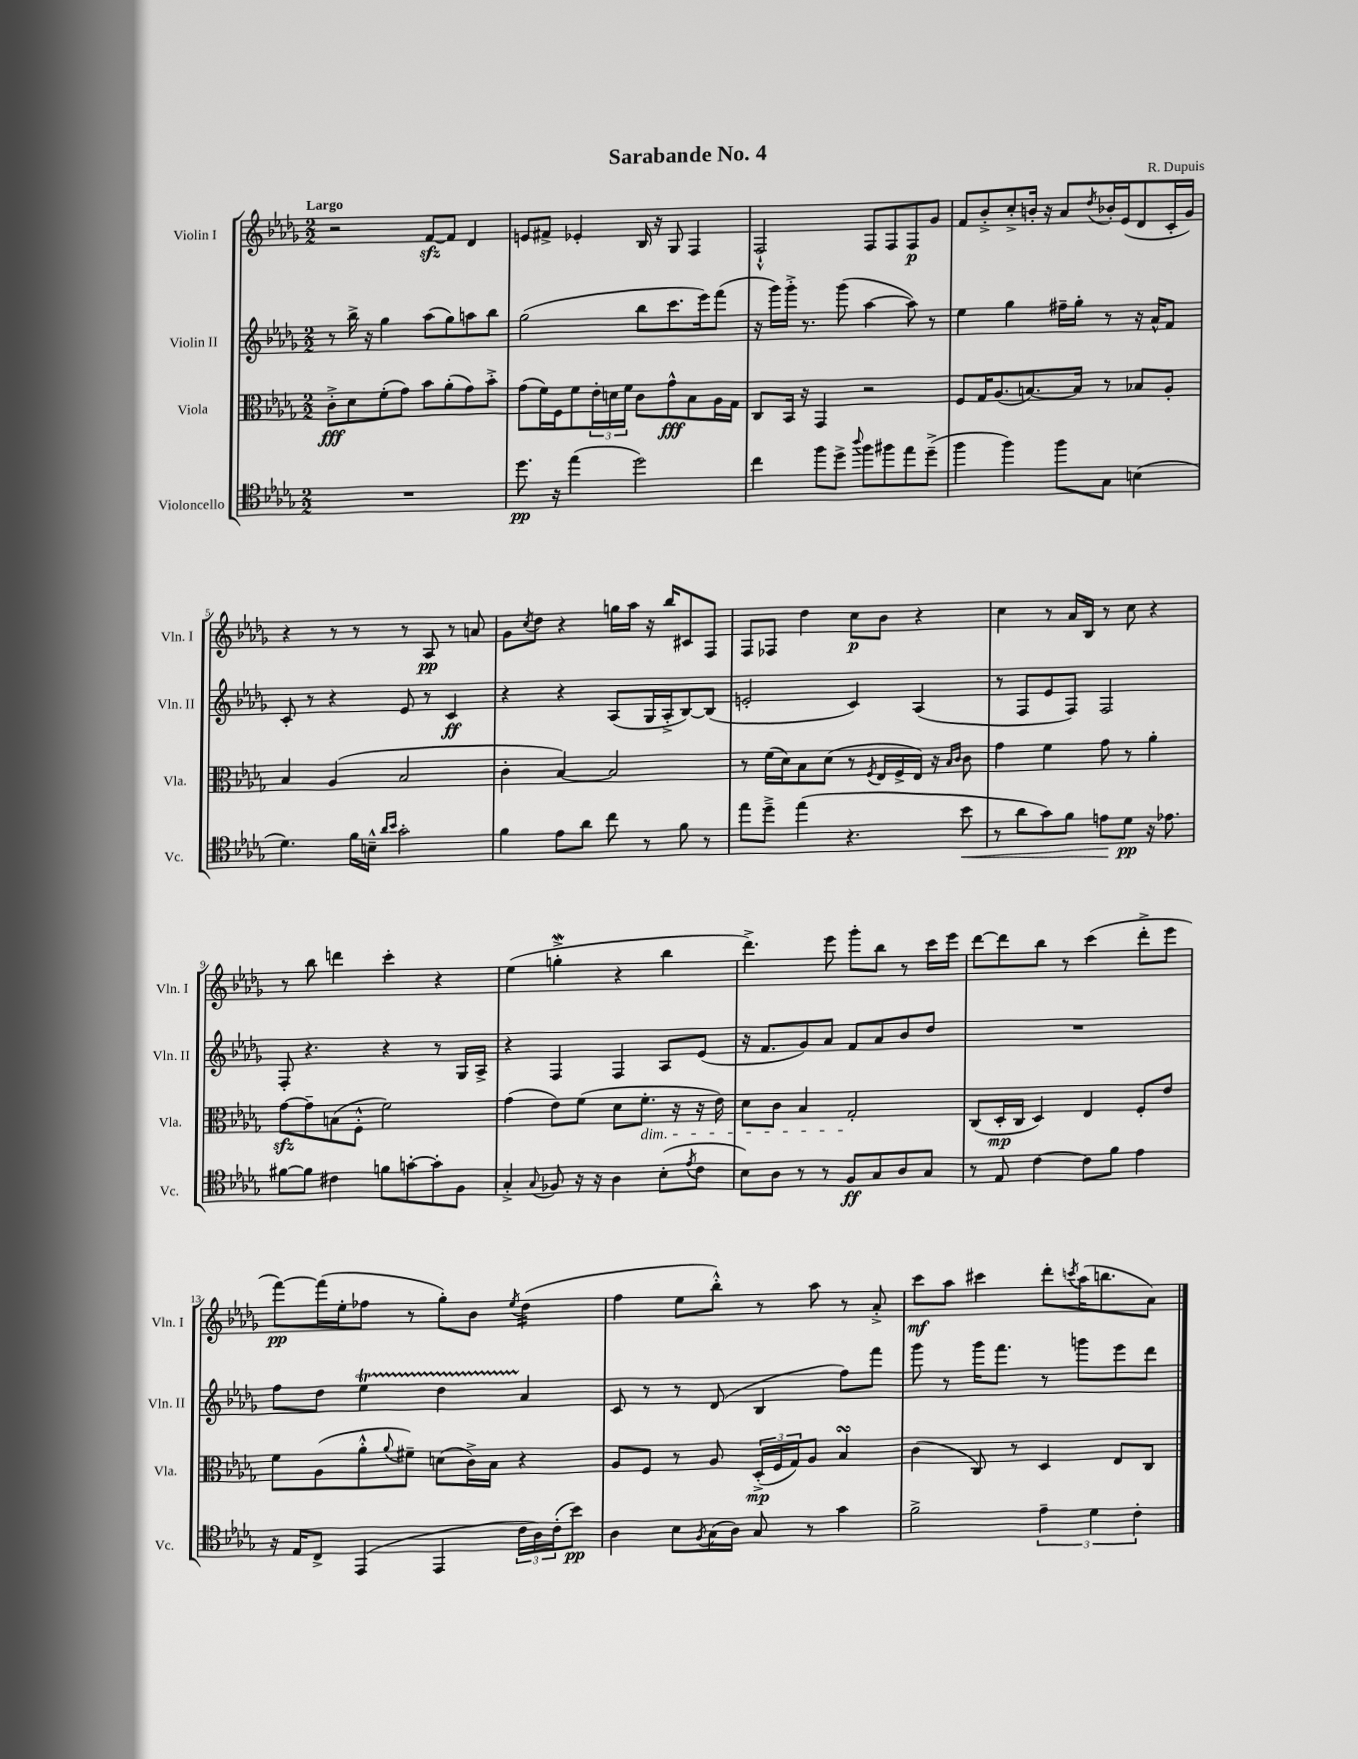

**kern	**kern	**kern	**kern
*staff4	*staff3	*staff2	*staff1
*clefC4	*clefC3	*clefG2	*clefG2
*k[b-e-a-d-g-]	*k[b-e-a-d-g-]	*k[b-e-a-d-g-]	*k[b-e-a-d-g-]
*M2/2	*M2/2	*M2/2	*M2/2
1r	8c'^	8r	2r
.	8d-	16bb-^	.
.	.	16r	.
.	(8f'	4gg-	.
.	8g-)	.	.
.	8b-	(8aa-	[8f
.	(8a-'	8gg-)	8f]
.	8g-)	8aa	4d-
.	8b-'^	8bb-	.
=	=	=	=
8.dd-	(8g-	(2gg-	8e
.	16f)	.	8f#^
16r	16F	.	.
(4ee-	8f	.	4e-'
.	24e-'	.	.
.	24d	.	.
.	24f	.	.
2dd-)	8c	8bb-	16B-
.	.	.	16r
.	8g-^^	8.ccc	8G-
.	8B-	.	4F
.	.	16eee-)	.
.	16A-	(8fff	.
.	16G-	.	.
=	=	=	=
4cc	8C	16r	2F`^^
.	.	16ggg-)	.
.	16BB-	16ggg-'^	.
.	16r	8.r	.
8ff	4GG-	.	.
8dd-^	.	(8ggg-	.
8qqaa-	.	.	.
8ff	2r	[4aa-	8F
8ff#	.	.	8F
8ee-	.	8aa-])	8F
(8dd-~^	.	8r	8g-
=	=	=	=
4ff	8F	4ee-	8f
.	16G-	.	8b-'^
.	(8.A-	.	.
4ff)	.	4gg-	8cc'^
.	[8.B)	.	16b'
.	.	.	16r
8ff	.	16ff#~	8a-
.	16B]	16gg-'	.
.	.	.	8qdd-
8G-	8r	8r	16b-'
.	.	.	(16e-
(4B	8B-	16r	8d-
.	.	16a-^^	.
.	8A-'	8f	16c'
.	.	.	16g-)
=	=	=	=
4.d-)	4B-	8c'	4r
.	.	8r	.
.	(4A-	4r	8r
16f	.	.	8r
16B~^^	.	.	.
16qqa-	.	.	.
16qqb-	.	.	.
2g-'	2B-	8e-	8r
.	.	8r	8A-
.	.	4c	8r
.	.	.	8a
=	=	=	=
4f	4c'	4r	8g-
.	.	.	8qcc
.	.	.	8dd-
8e-	[4B-)	4r	4r
8a-	.	.	.
8cc	2B-]	(8A-	16gg
.	.	.	16aa-
8r	.	16G-	16r
.	.	16A-'^	16bb-
8f	.	[8B-)	8c#
8r	.	(8B-]	8F
=	=	=	=
8ee-	8r	2e'	8F
8dd-~^	(16f	.	8F-
.	16d-)	.	.
(4ee-	8B-	.	4dd-
.	(8d-	.	.
4.r	8r	4c)	8cc
.	8qF	.	.
.	16E-	.	8b-
.	16F^	.	.
.	16E-)	(4A-	4r
.	16r	.	.
.	16qqB-	.	.
.	16qqc	.	.
8b-	8c	.	.
=	=	=	=
8r	4g-	8r	4cc
8a-	.	8F	.
8g-)	4f	8e-	8r
8f	.	8F)	16a-
.	.	.	16B-
8e	8g-	2F	8r
8d-	8r	.	8cc
16r	4a-'	.	4r
8.e-	.	.	.
=	=	=	=
[8f#	[8g-	8F'	8r
8f#]	8g-~]	4.r	8bb-
4c#	(8B	.	4ddd
.	8F'^^	.	.
8f	2f)	4r	4ccc'
[8g'	.	.	.
8g']	.	8r	4r
8F	.	16G-	.
.	.	16A-^	.
=	=	=	=
4G-'^	(4g-	4r	(4ee-
8qqG-	.	.	.
8F-	8e-)	4F	4gg'^
16r	(8f	.	.
16r	.	.	.
4A-	8d-	4F	4r
.	8.f'	.	.
(8B-'	.	8A-	4bb-
.	16r	.	.
8qe-	.	.	.
8c	16r	(8e-	.
.	16e-)	.	.
=	=	=	=
8B-)	8d-	16r	4.ddd-^)
.	.	8.f	.
8A-	8c	.	.
8r	4B-	8g-)	.
8r	.	8a-	8eee-
8F	2G-'	8f	8ggg-'
8G-	.	8a-	8bb-
8A-	.	8b-	8r
8G-	.	8dd-	16ccc
.	.	.	16eee-
=	=	=	=
8r	(8C	1r	[8ddd-
8E-	16D-'	.	8ddd-]
.	16C	.	.
[4c	4D-)	.	8bb-
.	.	.	8r
8c]	4E-	.	(4ccc
8f	.	.	.
4e-	8F'	.	8ddd-'^
.	8e-	.	8eee-
=	=	=	=
16r	8f	8ff	[8fff)
16E-	.	.	.
8C^	(8A-	8dd-	(16fff]
.	.	.	16ee-'
(4EE-	8a-'^^	4ee-	8ff-
.	8qqa-	.	.
.	8f#~)	.	8r
4EE-	(8d	4dd-	8gg-')
.	16c^)	.	8b-
.	16B-	.	.
.	.	.	8qee-
24c	4r	4a-	(4dd-
24A-)	.	.	.
(24c'	.	.	.
8b-)	.	.	.
=	=	=	=
4A-	8A-	8c	4ff
.	8F	8r	.
8B-	8r	8r	8ee-
8qF	.	.	.
(16G-	8A-	(8d-	8bb-'^^)
16A-)	.	.	.
8G-	(24D-'^	4B-	8r
.	24F	.	.
.	24G-)	.	.
8r	8A-	.	8aa-
4g-	4B-	8ff)	8r
.	.	8fff	8a-'^
=	=	=	=
2f^	(4c	8ggg-	8ccc
.	.	8r	8aa-
.	8C)	16ggg-	4ccc#
.	.	8.fff	.
.	8r	.	.
6e-~	4D-	8r	8ddd-'
.	.	.	8qccc
.	.	8ggg	(16aa-
6d-	.	.	.
.	.	.	8.bb
.	8E-	8eee-	.
6c'	.	.	.
.	8C	8ddd-	8a-)
==	==	==	==
*-	*-	*-	*-
